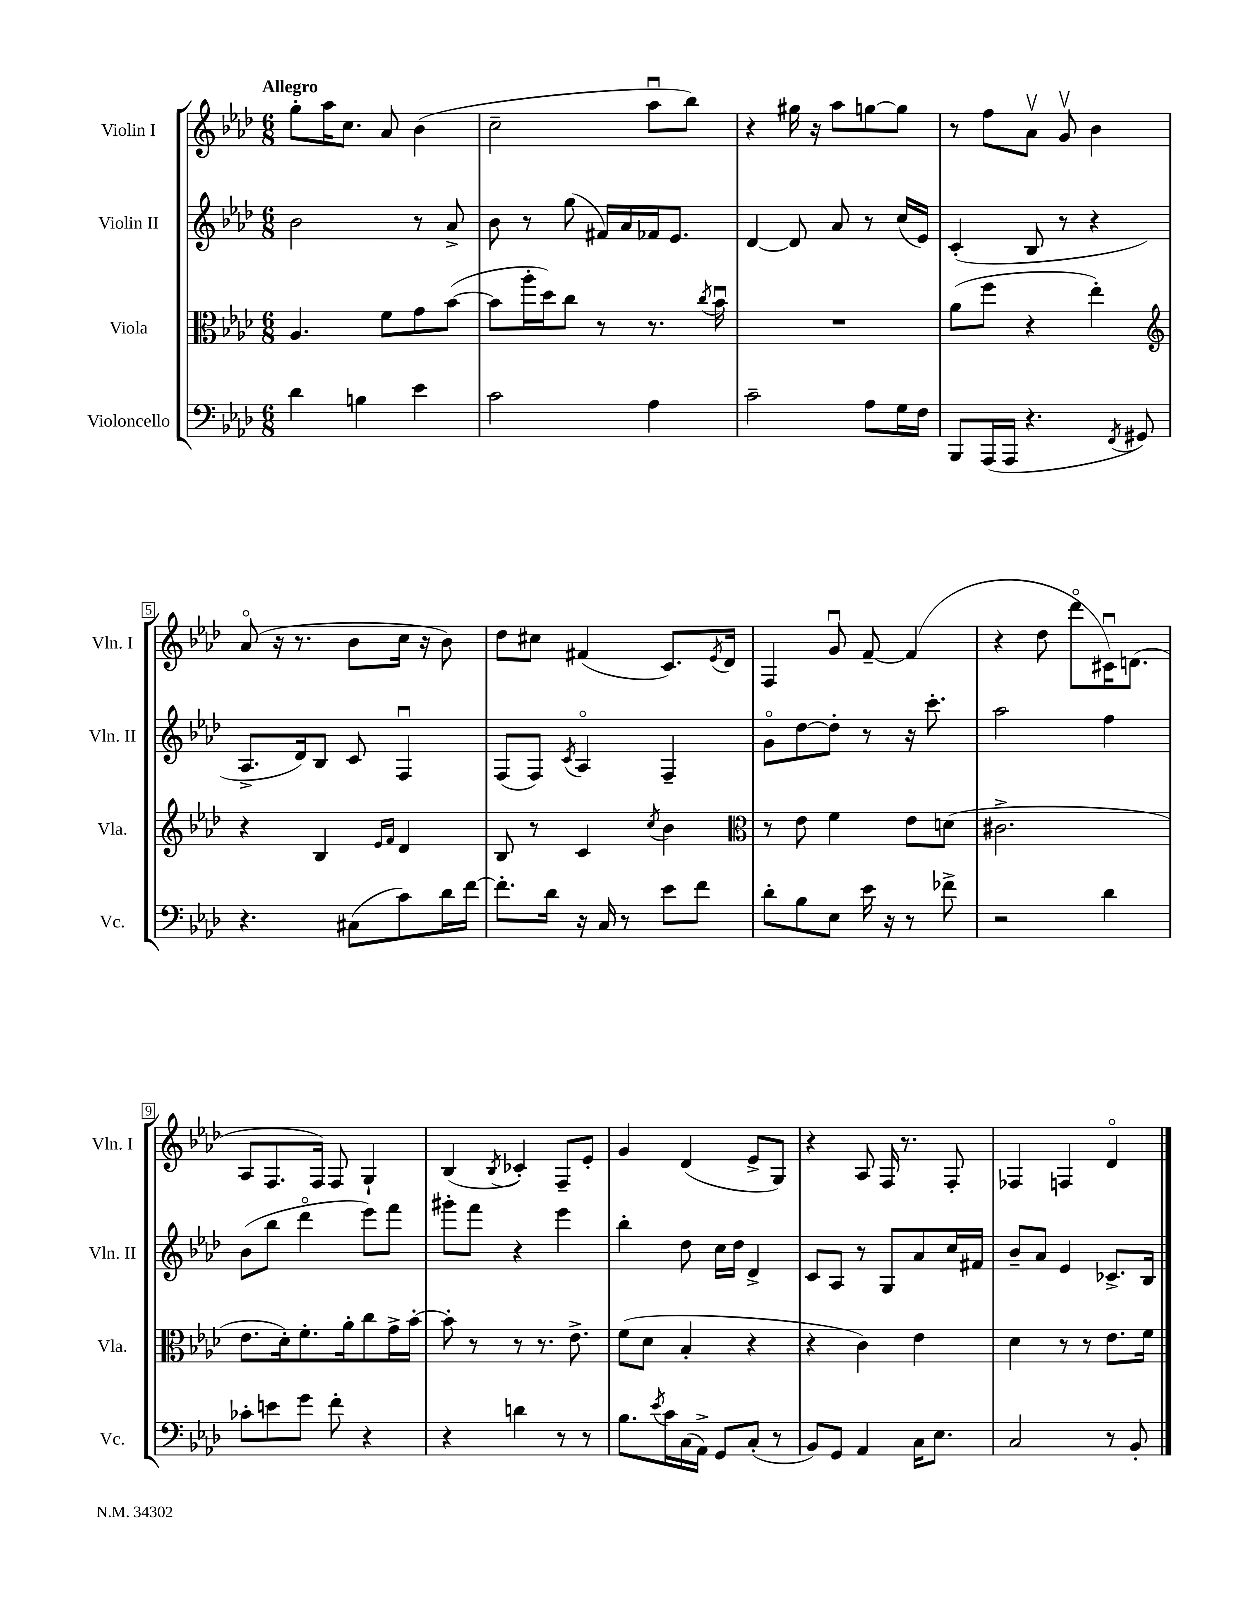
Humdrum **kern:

**kern	**kern	**kern	**kern
*staff4	*staff3	*staff2	*staff1
*clefF4	*clefC3	*clefG2	*clefG2
*k[b-e-a-d-]	*k[b-e-a-d-]	*k[b-e-a-d-]	*k[b-e-a-d-]
*M6/8	*M6/8	*M6/8	*M6/8
4d-\	4.A-/	2b-\	8gg'\L
.	.	.	16aa-\K
.	.	.	8.cc\J
4B\	.	.	.
.	8f\L	.	8a-/
4e-\	8g\	8r	(4b-\
.	([8b-\J	8a-^/	.
=	=	=	=
2c\	8b-\]L	8b-\	2cc~\
.	16aa-'\L	8r	.
.	16dd-\J)	.	.
.	8cc\J	(8gg\	.
.	8r	16f#/LL)	.
.	.	16a-/	.
4A-\	8.r	16f-/J	8aa-u\L
.	.	8.e-/J	.
.	.	.	8bb-\J)
.	8qcc/	.	.
.	16b-u\	.	.
=	=	=	=
2c~\	2.r	[4d-/	4r
.	.	8d-/]	16gg#\
.	.	.	16r
.	.	8a-/	8aa-\L
8A-\L	.	8r	[8gg\
16G\L	.	(16cc/LL	8gg\]J
16F\JJ	.	16e-/JJ)	.
=	=	=	=
8BBB-/L	(8a-\L	(4c'/	8r
(16AAA-/L	8ff\J	.	8ff\L
16AAA-/JJ	.	.	.
4.r	4r	8B-/	8a-v\J
.	.	8r	8gv/
.	4ee-'\)	4r	4b-\
8qFF/	.	.	.
8GG#/)	.	.	.
=	=	=	=
*	*clefG2	*	*
4.r	4r	8.A-^/L	(8a-o/
.	.	.	16r
.	.	16d-/k)	8.r
.	4B-/	8B-/J	.
(8C#\L	.	8c/	8b-\L
.	16qqe-/LL	.	.
.	16qqf/JJ	.	.
8c\)	4d-/	4Fu/	16cc\Jk
.	.	.	16r
16d-\L	.	.	8b-\)
[16f\JJ	.	.	.
=	=	=	=
8.f'\]L	8B-/	(8F/L	8dd-\L
.	8r	8F/J)	8cc#\J
16d-\Jk	.	.	.
.	.	8qc/	.
16r	4c/	4A-o/	(4f#/
16C/	.	.	.
8r	.	.	.
.	8qcc/	.	.
8e-\L	4b-\	4F~/	8.c/L)
8f\J	.	.	.
.	.	.	8qe-/
.	.	.	16d-/Jk
=	=	=	=
*	*clefC3	*	*
8d-'\L	8r	8go\L	4F/
8B-\	8e-\	[8dd-\	.
8E-\J	4f\	8dd-'\]J	8gu/
16e-\	.	8r	[8f~/
16r	.	.	.
8r	8e-\L	16r	(4f/]
.	.	8.ccc'\	.
8f-^\	(8d\J	.	.
=	=	=	=
2r	2.c#^\	2aa-\	4r
.	.	.	8dd-\
.	.	.	8ddd-o\L
4d-\	.	4ff\	16c#u\K)
.	.	.	(8.d\J
=	=	=	=
8c-'\L	8.e-\L	(8b-\L	8A-/L
8e\	.	8bb-\J	8.F/
.	16d-'\k)	.	.
8g\J	8.f'\	4ddd-o\	.
.	.	.	16F/Jk)
8f'\	.	.	8F/
.	16a-'\k	.	.
4r	8cc\	8eee-\L)	4G`/
.	16g^\L	8fff\J	.
.	[16b-'\JJ	.	.
=	=	=	=
4r	8b-'\]	8ggg#'\L	(4B-/
.	8r	8fff\J	.
.	.	.	8qB-/
4d\	8r	4r	4c-'/)
.	8.r	.	.
8r	.	4eee-\	8F~/L
.	8.e-^\	.	.
8r	.	.	8e-'/J
=	=	=	=
8.B-\L	(8f\L	4bb-'\	4g/
.	8d-\J	.	.
8qe-/	.	.	.
16c\L	.	.	.
(16C\	4B-'/	8dd-\	(4d-/
16AA-^\JJ)	.	.	.
8GG/L	.	16cc\LL	.
.	.	16dd-\JJ	.
(8C'/J	4r	4d-^/	8e-^/L
8r	.	.	8G/J)
=	=	=	=
8BB-/L)	4r	8c/L	4r
8GG/J	.	8A-/J	.
4AA-/	4c\)	8r	8A-/
.	.	8G/L	16F/
.	.	.	8.r
16C\LK	4e-\	8a-/	.
8.E-\J	.	.	.
.	.	16cc/L	8F'/
.	.	16f#/JJ	.
=	=	=	=
2C/	4d-\	8b-~/L	4F-/
.	.	8a-/J	.
.	8r	4e-/	4F/
.	8r	.	.
8r	8.e-\L	8.c-^/L	4d-o/
8BB-'/	.	.	.
.	16f\Jk	16B-/Jk	.
==	==	==	==
*-	*-	*-	*-
